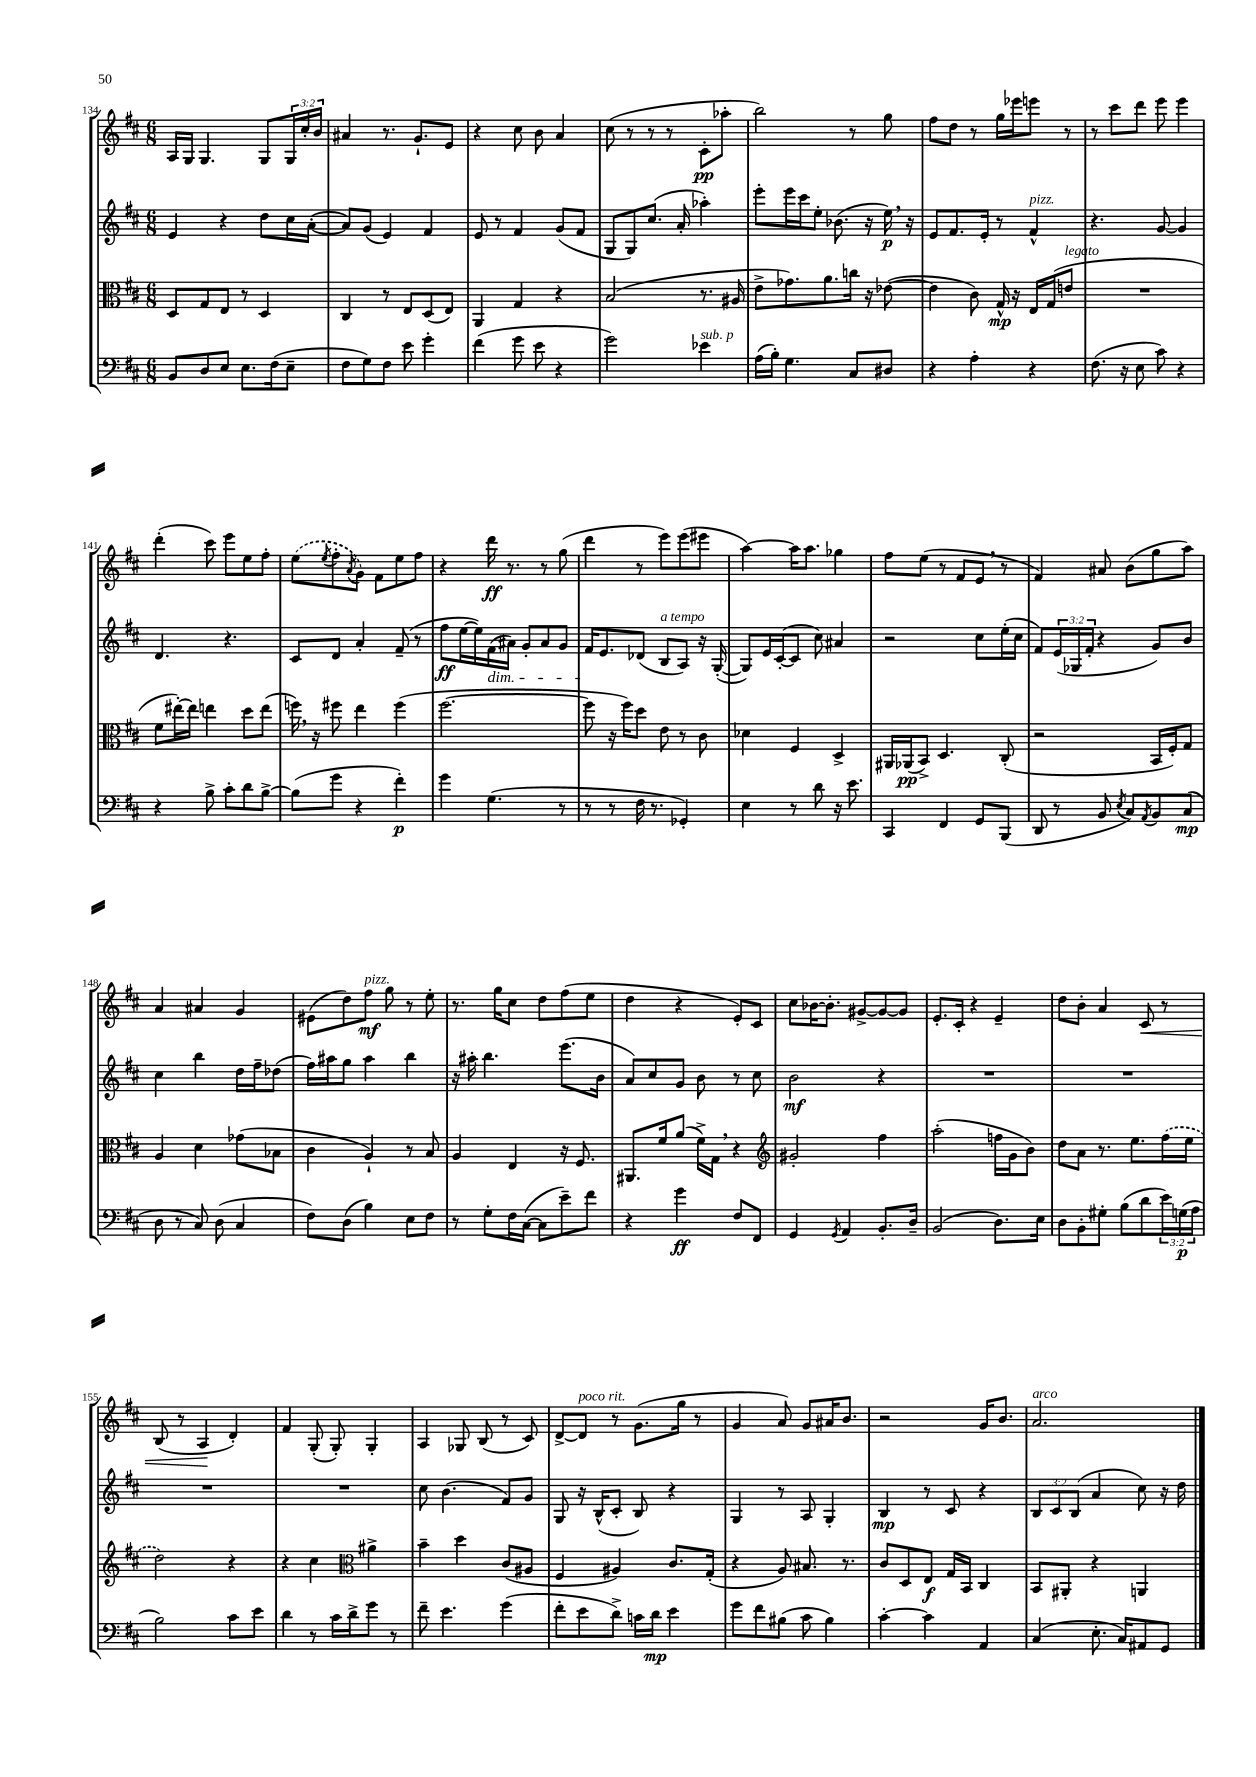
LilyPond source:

<<
\new StaffGroup <<
\new Staff = "s0" {
    \clef treble \key d \major \numericTimeSignature \time 6/8 \override Staff.TupletNumber.text = #tuplet-number::calc-fraction-text
    a16 g16 g4. g8 \tuplet 3/2 { g16 cis''16-. b'16 } |
    ais'4 r8. g'8.-! e'8 |
    r4 cis''8 b'8 a'4 |
    cis''8( r8 r8 r8 cis'8-.\pp aes''8-. |
    b''2) r8 g''8 |
    fis''8 d''8 r8 g''16 ees'''16 e'''8 r8 |
    r8 cis'''8 d'''8 e'''8 e'''4 |
    d'''4-.( cis'''8) e'''8 e''8 fis''8-. |
    \once \slurDashed e''8( \acciaccatura { e''8 } fis''8-. \acciaccatura { a'8 } g'8) fis'8 e''8 fis''8 |
    r4 d'''16\ff r8. r8 g''8( |
    d'''4 r8 e'''8) e'''8( eis'''8 |
    a''4~) a''16 a''8. ges''4 |
    fis''8 e''8( r8 fis'8 e'8 \breathe r8 |
    fis'4) ais'8 b'8( g''8 a''8) |
    a'4 ais'4 g'4 |
    eis'8( d''8) fis''8\mf^\markup { \italic "pizz." } g''8 r8 e''8-. |
    r8. g''16 cis''8 d''8 fis''8( e''8 |
    d''4 r4 e'8-.) cis'8 |
    cis''8 bes'16~ bes'8.-. gis'8~-> gis'8~ gis'8 |
    e'8.-. cis'16-. r4 e'4-- |
    d''8 b'8-. a'4 cis'8\< r8 |
    b8( r8 a4\! d'4-.) |
    fis'4 g8-.( g8-.) g4-. |
    a4 ges8 b8( r8 cis'8) |
    d'8~-> d'8^\markup { \italic "poco rit." } r8 g'8.( g''16 r8 |
    g'4 a'8) g'8 ais'16 b'8. |
    r2 g'16 b'8. |
    a'2.^\markup { \italic "arco" } \bar "|." |
}
\new Staff = "s1" {
    \clef treble \key d \major \numericTimeSignature \time 6/8 \override Staff.TupletNumber.text = #tuplet-number::calc-fraction-text
    e'4 r4 d''8 cis''16 a'16~-.( |
    a'8) g'8( e'4) fis'4 |
    e'8 r8 fis'4 g'8( fis'8 |
    g8 g8) cis''8.( a'16-. aes''4-.) |
    e'''8-. e'''16 cis'''16 e''8-. bes'8.( r16 e''16\p) \breathe r16 |
    e'8 fis'8. e'16-. r8 fis'4-^^\markup { \italic "pizz." } |
    r4. g'8~ g'4 |
    d'4. r4. |
    cis'8 d'8 a'4-. fis'8--( r8 |
    fis''8\ff e''16~ e''16) fis'16\dim( ais'16) g'8-. ais'8 g'8 |
    fis'16\! e'8. des'8( b8^\markup { \italic "a tempo" } a8) r16 g16~-.( |
    g8) e'16 cis'16~-.( cis'8 cis''8) ais'4 |
    r2 cis''8 e''16-.( cis''16 |
    fis'8) \tuplet 3/2 { e'16( ges16 fis'16-. } r4 g'8) b'8 |
    cis''4 b''4 d''16 fis''16-- des''8( |
    fis''16) ais''16 g''8 ais''4 b''4 |
    r16 ais''16-. b''4. e'''8.( b'16 |
    a'8) cis''8 g'8 b'8 r8 cis''8 |
    b'2\mf r4 |
    R2. |
    R2. |
    R2. |
    R2. |
    cis''8 b'4.( fis'8) g'8 |
    g8 r16 b16-^( cis'8-. b8) r4 |
    g4 r8 a8 g4-. |
    b4\mp r8 cis'8 r4 |
    \tuplet 3/2 { b8 cis'8 b8( } a'4 cis''8) r16 d''16 \bar "|." |
}
\new Staff = "s2" {
    \clef alto \key d \major \numericTimeSignature \time 6/8
    d8 g8 e8 r8 d4 |
    cis4 r8 e8 d8( e8) |
    a,4 g4 r4 |
    b2( r8. ais16 |
    e'8-> ges'8.) a'8. c''16 r16 ees'8~( |
    ees'4 cis'8) g16-^\mp r16 e16 g16( e'8^\markup { \italic "legato" } |
    R2. |
    fis'8 eis''16~-.) eis''16 e''4 d''8 e''8( |
    f''16) \breathe r16 fis''8 e''4 fis''4( |
    fis''2.~ |
    fis''8 r16 fis''16) d''8 e'8 r8 cis'8 |
    des'4 fis4 d4-> |
    ais,16 aes,16\pp( b,8->) d4. cis8-.( |
    r2 b,16 fis16-.) g8 |
    a4 d'4 ges'8( bes8 |
    cis'4 a4-!) r8 b8 |
    a4 e4 r16 fis8. |
    ais,8. fis'16 a'8( fis'16->) g16 \breathe r4 |
    \clef treble gis'2-. fis''4 |
    a''2-.( f''16 g'16 b'8) |
    d''8 a'8 r8. e''8. \once \slurDashed fis''16( e''16 |
    d''2) r4 |
    r4 cis''4 \clef alto ais'4-> |
    b'4-- d''4 cis'8( ais8 |
    fis4 ais4) cis'8. g16-.( |
    r4 a8) bis8. r8. |
    cis'8 d8 e8\f g16 b,16 cis4 |
    b,8 ais,8-. r4 a,4 \bar "|." |
}
\new Staff = "s3" {
    \clef bass \key d \major \numericTimeSignature \time 6/8 \override Staff.TupletNumber.text = #tuplet-number::calc-fraction-text
    b,8 d8 e8 e8. fis16( e8-- |
    fis8 g8) fis8 e'8 g'4-. |
    fis'4( g'8 e'8 r4 |
    g'2) ees'4^\markup { \italic "sub. p" } |
    a16( b16-.) g4. cis8 dis8 |
    r4 a4-. r4 |
    fis8.( r16 e8 cis'8) r4 |
    r4 b8-> cis'8-. d'8 b8~-> |
    b8( g'8 r4 fis'4-.\p) |
    g'4 g4.( r8 |
    r8 r8 fis16 r8. ges,4-.) |
    e4 r8 d'8 r16 e'8. |
    cis,4 fis,4 g,8 b,,8( |
    d,8 r8 b,8 \acciaccatura { e8 } cis8) \acciaccatura { a,8 } b,8 cis8\mp( |
    d8 r8 cis8) d8( cis4 |
    fis8) d8( b4) e8 fis8 |
    r8 g8-. fis16 cis16~( cis8 e'8--) fis'8 |
    r4 g'4\ff fis8 fis,8 |
    g,4 \acciaccatura { g,8 } a,4 b,8.-. d16-- |
    b,2( d8.) e16 |
    d8 b,8-. gis8-. b8( d'8 \tuplet 3/2 { e'16) g16\p( a16 } |
    b2) cis'8 e'8 |
    d'4 r8 cis'16 d'16-> g'8 r8 |
    fis'8-- e'4. g'4( |
    fis'8-. e'8 d'8->) c'16 d'16\mp e'4 |
    g'8 fis'8 bis8( cis'8 bis4) |
    cis'4~-. cis'4 a,4 |
    cis4( e8.-. cis16) ais,8 g,8 \bar "|." |
}
>>
>>
\layout { \context { \Score currentBarNumber = #134 } }
